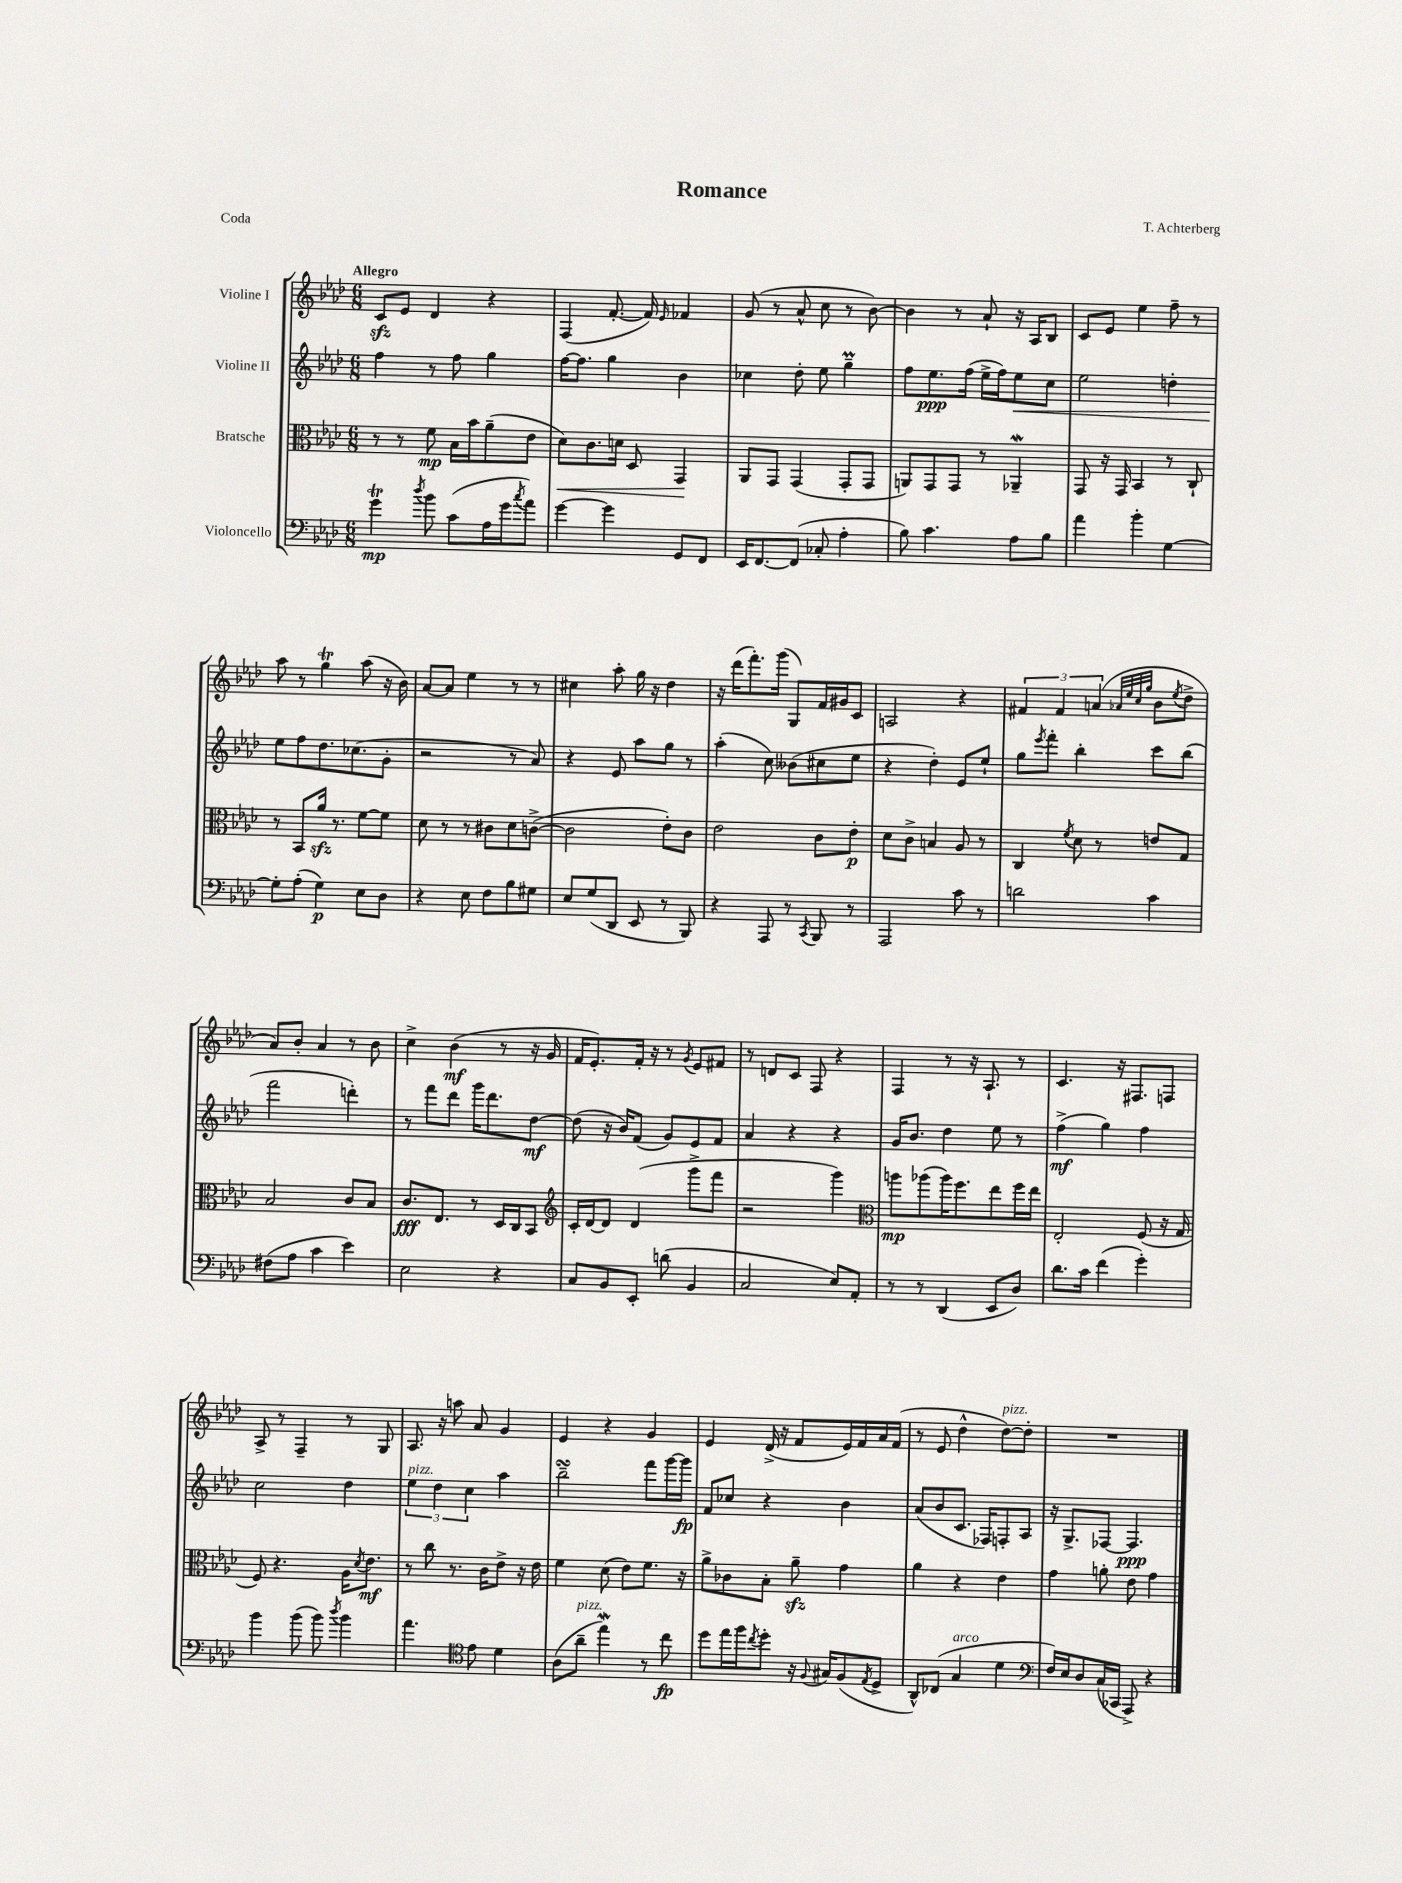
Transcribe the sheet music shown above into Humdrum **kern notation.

**kern	**dynam	**kern	**dynam	**kern	**dynam	**kern	**dynam
*part4	*part4	*part3	*part3	*part2	*part2	*part1	*part1
*staff4	*staff4	*staff3	*staff3	*staff2	*staff2	*staff1	*staff1
*I"Violoncello	*	*I"Bratsche	*	*I"Violine II	*	*I"Violine I	*
*clefF4	*	*clefC3	*	*clefG2	*	*clefG2	*
*k[b-e-a-d-]	*	*k[b-e-a-d-]	*	*k[b-e-a-d-]	*	*k[b-e-a-d-]	*
*M6/8	*	*M6/8	*	*M6/8	*	*M6/8	*
=1	=1	=1	=1	=1	=1	=1	=1
!	!	!	!	!	!	!LO:TX:a:B:t=Allegro	!
4gt\	mp	8r	.	4ff\	.	8czz/L	.
.	.	8r	.	.	.	8e-/J	.
8qdd-/	.	.	.	.	.	.	.
8b-\	.	8f\	mp	8r	.	4d-/	.
(8c\L	.	16B-\LL	.	8ff\	.	.	.
.	.	16b-\J	.	.	.	.	.
16A-\L	.	(8a-~\	.	4gg\	.	4r	.
16g\J	.	.	.	.	.	.	.
8qcc/	.	.	.	.	.	.	.
8a-\J)	.	8e-\J	.	.	.	.	.
=2	=2	=2	=2	=2	=2	=2	=2
!	!	!	!LO:HP:b	!	!	!	!
[4g\	.	8d-\L)	<	[16ff\KL	.	(4F/	.
.	.	.	.	8.ff\J]	.	.	.
.	.	8.c\	.	.	.	.	.
4g\]	.	.	.	4gg\	.	[8.f'/	.
.	.	16dn\Jk	.	.	.	.	.
.	.	8D-/	.	.	.	.	.
.	.	.	.	.	.	16f/])	.
.	.	.	.	.	.	16qqe-/	.
8GG/L	.	4GG/	.	4b-\	.	4f-X/	.
8FF/J	.	.	.	.	.	.	.
.	.	.	[	.	.	.	.
=3	=3	=3	=3	=3	=3	=3	=3
16EE-/KL	.	8AA-/L	.	4cc-X\	.	(8g/	.
[8.FF/	.	.	.	.	.	.	.
.	.	8GG/J	.	.	.	8r	.
(8FF/J]	.	(4GG/	.	8dd-'\	.	8a-^^/	.
8C-X'/	.	.	.	8ee-\	.	8cc\	.
4A-'\	.	8GG'/L	.	4ggm~\	.	8r	.
.	.	8GG/J	.	.	.	[8b-\)	.
=4	=4	=4	=4	=4	=4	=4	=4
8B-\)	.	8AAn/L)	.	8ff\L	.	4b-\]	.
4.c\	.	8GG/	.	8.ee-\	ppp	.	.
.	.	8GG/J	.	.	.	8r	.
.	.	.	.	(16ff\Jk	.	.	.
.	.	8r	.	16ee-^\LL	.	8a-`/	.
.	.	.	.	16ff\J)	.	.	.
!	!	!	!	!	!LO:HP:b	!	!
8A-\L	.	4AA-Xw~/	.	8ee-\	<	16r	.
.	.	.	.	.	.	16A-/KL	.
8B-\J	.	.	.	8cc\J	.	8B-/J	.
=5	=5	=5	=5	=5	=5	=5	=5
4a-\	.	8GG/	.	2ee-\	.	8c/L	.
.	.	16r	.	.	.	8e-/J	.
.	.	16GG/	.	.	.	.	.
4b-'\	.	4BB-/	.	.	.	4ee-\	.
[4G\	.	8r	.	4ddn'\	.	8ff~\	.
.	.	8C`/	.	.	.	8r	.
!!LO:LB:g=z
=6	=6	=6	=6	=6	=6	=6	=6
8G'\L]	.	8r	.	8ee-\L	.	8aa-\	.
(8A-'\J	.	8BB-/L	.	8ff\	[	8r	.
4G\)	p	16a-zz/Jk	.	8.dd-\	.	4ggt\	.
.	.	8.r	.	.	.	.	.
.	.	.	.	(8.cc-X\	.	.	.
8E-\L	.	[8f\L	.	.	.	(8aa-\	.
8D-\J	.	8f\J]	.	8g'\J	.	16r	.
.	.	.	.	.	.	16b-\)	.
=7	=7	=7	=7	=7	=7	=7	=7
4r	.	8d-\	.	2r	.	[8a-/L	.
.	.	8r	.	.	.	8a-/J]	.
8E-\	.	8r	.	.	.	4ee-\	.
8F\L	.	8c#X\L	.	.	.	.	.
8B-\	.	8d-\	.	8r	.	8r	.
8G#X\J	.	([8cn^\J	.	8a-/)	.	8r	.
=8	=8	=8	=8	=8	=8	=8	=8
8E-/L	.	2c\]	.	4r	.	4cc#X\	.
(8G/	.	.	.	.	.	.	.
8DD-/J	.	.	.	8e-/	.	8aa-'\	.
8EE-/	.	.	.	8aa-\L	.	16gg\	.
.	.	.	.	.	.	16r	.
8r	.	8e-'\L)	.	8gg\J	.	4dd-\	.
8BBB-/)	.	8c\J	.	8r	.	.	.
=9	=9	=9	=9	=9	=9	=9	=9
4r	.	2e-\	.	(4aa-'\	.	16r	.
.	.	.	.	.	.	(16ddd-\KL	.
.	.	.	.	.	.	8.fff'\)	.
8AAA-/	.	.	.	8cc\)	.	.	.
.	.	.	.	.	.	(16ggg\Jk	.
8r	.	.	.	(8b--X\L	.	8G/L)	.
8qCC/	.	.	.	.	.	.	.
8BBB-/	.	8c\L	.	8cc#X\	.	16f/L	.
.	.	.	.	.	.	16g#X/J	.
8r	.	8e-'\J	p	8ee-\J	.	8c/J	.
=10	=10	=10	=10	=10	=10	=10	=10
2AAA-/	.	8d-\L	.	4r	.	2An/	.
.	.	8c^\J	.	.	.	.	.
.	.	4Bn/	.	4dd-'\)	.	.	.
8c\	.	8A-/	.	8e-/L	.	4r	.
8r	.	8r	.	8ee-`/J	.	.	.
=11	=11	=11	=11	=11	=11	=11	=11
2dn\	.	4C/	.	8gg\L	.	6f#X/	.
.	.	.	.	8qeee-/	.	.	.
.	.	.	.	8fff'\J	.	.	.
.	.	.	.	.	.	6f#/	.
.	.	8qf/	.	.	.	.	.
.	.	8d-\	.	4bb-'\	.	.	.
.	.	.	.	.	.	(6an/	.
.	.	8r	.	.	.	.	.
.	.	.	.	.	.	32qqa-X/LLL	.
.	.	.	.	.	.	32qqee-/	.
.	.	.	.	.	.	32qqcc/	.
.	.	.	.	.	.	32qqgg/JJJ	.
4c\	.	8en/L	.	8ccc\L	.	8b-\L	.
.	.	.	.	.	.	8qee-/	.
.	.	8G/J	.	(8bb-\J	.	8dd-^\J	.
!!LO:LB:g=z
=12	=12	=12	=12	=12	=12	=12	=12
(8F#X\L	.	2B-/	.	2fff\	.	8a-/L)	.
8A-\J	.	.	.	.	.	8b-'/J	.
4c\	.	.	.	.	.	4a-/	.
4e-\)	.	8c/L	.	4dddn'\)	.	8r	.
.	.	8B-/J	.	.	.	8b-\	.
=13	=13	=13	=13	=13	=13	=13	=13
2E-\	.	8.c/L	fff	8r	.	4cc^\	.
.	.	.	.	8fff\L	.	.	.
.	.	8.E-/J	.	.	.	.	.
.	.	.	.	8ddd-\J	.	(4b-\	mf
.	.	8r	.	16ggg\KL	.	.	.
.	.	.	.	8.ddd-\	.	.	.
4r	.	16D-/LL	.	.	.	8r	.
.	.	16C/J	.	.	.	.	.
.	.	8BB-/J	.	[8dd-\J	mf	16r	.
.	.	.	.	.	.	16g/	.
=14	=14	=14	=14	=14	=14	=14	=14
*	*	*clefG2	*	*	*	*	*
8C/L	.	16c'/LL	.	(8dd-\]	.	16f/KL	.
.	.	[16d-/J	.	.	.	8.e-'/)	.
8BB-/	.	8d-/J]	.	16r	.	.	.
.	.	.	.	16b-/KL)	.	.	.
8EE-'/J	.	(4d-/	.	(8f/J	.	16f'/Jk	.
.	.	.	.	.	.	16r	.
(8dn\	.	.	.	8g/L)	.	8r	.
.	.	.	.	.	.	8qg/	.
4BB-/	.	8ggg^\L	.	8e-/	.	8e-/L	.
.	.	8fff\J	.	8f/J	.	8f#X/J	.
=15	=15	=15	=15	=15	=15	=15	=15
2C/	.	2r	.	4a-/	.	8r	.
.	.	.	.	.	.	8dn/L	.
.	.	.	.	4r	.	8c/J	.
.	.	.	.	.	.	8F/	.
8E-/L)	.	4ggg\)	.	4r	.	4r	.
8AA-'/J	.	.	.	.	.	.	.
=16	=16	=16	=16	=16	=16	=16	=16
*	*	*clefC3	*	*	*	*	*
8r	.	8aan\L	mp	16g/KL	.	4F/	.
.	.	.	.	8.b-/J	.	.	.
8r	.	(8aa-X\	.	.	.	.	.
(4DD-/	.	16aa-\K)	.	4dd-\	.	8r	.
.	.	8.ff\	.	.	.	.	.
.	.	.	.	.	.	16r	.
.	.	.	.	.	.	8.A-`/	.
8EE-/L	.	8ee-\	.	8ee-\	.	.	.
8D-/J)	.	16ff\L	.	8r	.	8r	.
.	.	16ee-\JJ	.	.	.	.	.
=17	=17	=17	=17	=17	=17	=17	=17
8.d-\L	.	2E-'/	.	(4ff^\	mf	4.c/	.
16c\Jk	.	.	.	.	.	.	.
(4f\	.	.	.	4gg\)	.	.	.
.	.	.	.	.	.	16r	.
.	.	.	.	.	.	8.F#X/L	.
4g'\)	.	(8F/	.	4ff\	.	.	.
.	.	16r	.	.	.	8Fn/J	.
.	.	16G/	.	.	.	.	.
!!LO:LB:g=z
=18	=18	=18	=18	=18	=18	=18	=18
4b-\	.	8F/)	.	2cc\	.	8A-^/	.
.	.	4.r	.	.	.	8r	.
(8b-\	.	.	.	.	.	4F~/	.
8b-\)	.	.	.	.	.	.	.
8qdd-/	.	.	.	.	.	.	.
4b-\	.	16A-\KL	.	4dd-\	.	8r	.
.	.	8qd-/	.	.	.	.	.
.	.	8.e-\J	mf	.	.	.	.
.	.	.	.	.	.	8G/	.
=19	=19	=19	=19	=19	=19	=19	=19
!	!	!	!	!LO:TX:a:i:t=pizz.	!	!	!
4.a-\	.	8r	.	6ee-\	.	8.A-/	.
.	.	8cc\	.	.	.	.	.
.	.	.	.	6dd-\	.	.	.
.	.	.	.	.	.	16r	.
.	.	8.r	.	.	.	8aan\	.
.	.	.	.	6cc\	.	.	.
*clefC4	*	*	*	*	*	*	*
8e-\	.	.	.	.	.	8a-/	.
.	.	16c\KL	.	.	.	.	.
4d-\	.	8e-^\J	.	4aa-\	.	4g/	.
.	.	16r	.	.	.	.	.
.	.	16e-\	.	.	.	.	.
=20	=20	=20	=20	=20	=20	=20	=20
(8A-\L	.	4f\	.	2bb-sSSS~\	.	4e-/	.
!LO:TX:a:i:t=pizz.	!	!	!	!	!	!	!
8a-~\J	.	.	.	.	.	.	.
4ee-W\)	.	(8d-\	.	.	.	4r	.
.	.	8e-\L)	.	.	.	.	.
8r	.	8.f\J	.	8fff\L	.	4g/	.
8cc\	fp	.	.	[16ggg\L	.	.	.
.	.	16r	.	16ggg\JJ]	fp	.	.
=21	=21	=21	=21	=21	=21	=21	=21
8dd-\L	.	8a-^\L	.	8f/L	.	4e-/	.
16ee-\L	.	8c-X\	.	8cc-X/J	.	.	.
16ff\J	.	.	.	.	.	.	.
8qcc/	.	.	.	.	.	.	.
8dd-'\J	.	8B-'\J	.	4r	.	(16d-^/	.
.	.	.	.	.	.	16r	.
16r	.	8a-zz~\	.	.	.	8f/L	.
8qqF/	.	.	.	.	.	.	.
16G#X/KL	.	.	.	.	.	.	.
(8F/	.	4g\	.	4b-\	.	16e-/L)	.
.	.	.	.	.	.	16f/	.
8qE-/	.	.	.	.	.	.	.
8D-^/J	.	.	.	.	.	16a-/	.
.	.	.	.	.	.	(16f/JJ	.
=22	=22	=22	=22	=22	=22	=22	=22
8AA-^^/L)	.	4a-\	.	(8a-/L	.	8r	.
(8C-X/J	.	.	.	8b-/	.	8e-/	.
!LO:TX:a:i:t=arco	!	!	!	!	!	!	!
4G/	.	4r	.	8.c/J	.	4dd-^^\	.
.	.	.	.	16F-X/KL)	.	.	.
!	!	!	!	!	!	!LO:TX:a:i:t=pizz.	!
4d-\	.	4e-\	.	8Fn'/	.	[8dd-\L)	.
.	.	.	.	8A-/J	.	8dd-'\J]	.
=23	=23	=23	=23	=23	=23	=23	=23
*clefF4	*	*	*	*	*	*	*
16F/LL)	.	4g\	.	16r	.	2.r	.
16E-/J	.	.	.	8.G^/L	.	.	.
8D-/	.	.	.	.	.	.	.
(16C/L	.	8an'\	.	[8F-X/J	.	.	.
16CC-X/JJ	.	.	.	.	.	.	.
8AAA-^/)	.	8e-\	.	4.F-/]	ppp	.	.
4r	.	4g\	.	.	.	.	.
==	==	==	==	==	==	==	==
*-	*-	*-	*-	*-	*-	*-	*-
